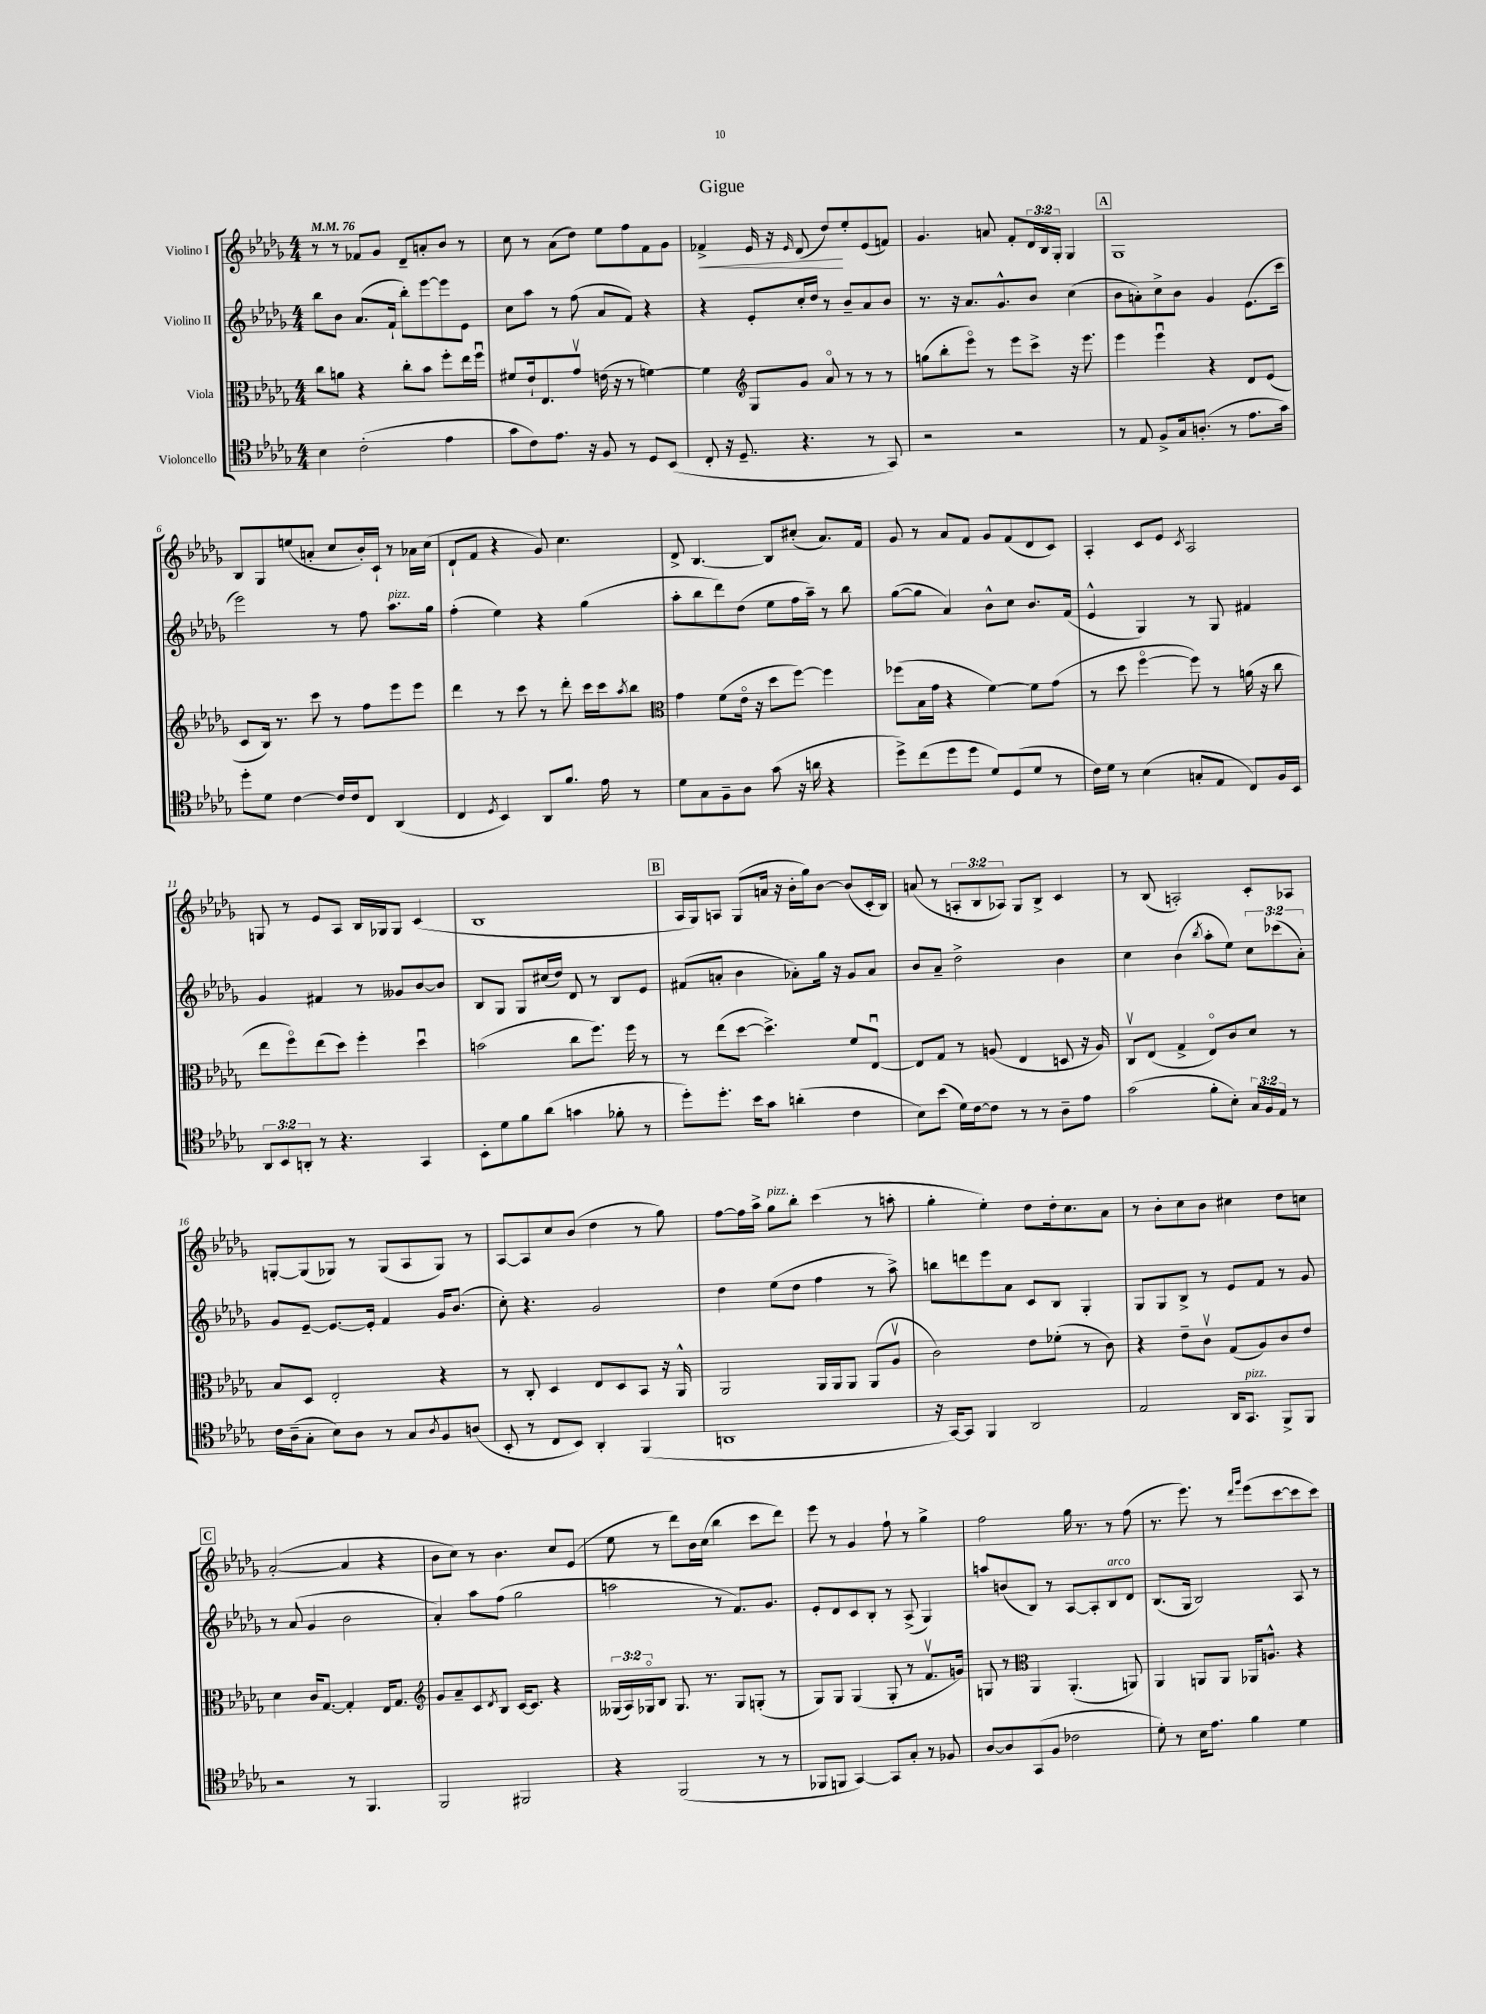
\header { title = "Gigue" }
<<
\new StaffGroup <<
\new Staff = "s0" \with { instrumentName = "Violino I" } {
    \clef treble \key des \major \numericTimeSignature \time 4/4 \override Staff.TupletNumber.text = #tuplet-number::calc-fraction-text \tempo 4 = 76
    r8 r8 fes'8 ges'8 des'8-- a'8-. bes'8 r8 |
    c''8 r8 aes'8( des''8) ees''8 f''8 f'8 ges'8 |
    fes'4->\< ees'16 r16 \grace { ees'16 } des'8( des''8\!) ees''8-. ees'8( f'8) |
    ges'4. a'8 f'8-. \tuplet 3/2 { des'16 bes16 ges16-. } ges4 |
    \mark \markup { \box "A" } ges1 |
    bes8 ges8 e''8( a'8-. c''8 bes'16-.) c'16-! r8 aes'16 c''16( |
    des'8-! f'8 r4 ges'8) c''4. |
    des'8-> bes4.~ bes8 cis''8-.( aes'8.) f'16 |
    ges'8 r8 aes'8 f'8 ges'8 f'8( des'8 c'8) |
    aes4-. c'8 ees'8 \acciaccatura { c'8 } aes2 |
    g8 r8 ees'8 aes8 bes16 ges16 ges8 c'4( |
    bes1 |
    \mark \markup { \box "B" } aes16 ges16) a8 ges8( a'16 r16 bes'16-. ges''16) bes'8~ bes'8( c'16-. bes16) |
    a'8( r8 \tuplet 3/2 { a8-. bes8 aes8) } ges8 bes8-> c'4 |
    r8 bes8( a2-.) c'8-. aes8 |
    g8~-. g8( ges8) r8 ges8( aes8 ges8) r8 |
    aes8~ aes8 c''8 bes'8( des''4 r8 ges''8) |
    f''8~ f''16 aes''16-> ges''8^\markup { \italic "pizz." } bes''8-. c'''4( r8 a''8-. |
    ges''4-. ees''4-.) des''8 des''16-. c''8. aes'8 |
    r8 bes'8-. c''8 bes'8 cis''4 des''8 c''8 |
    \mark \markup { \box "C" } aes'2~-.( aes'4 r4 |
    bes'8 c''8) r8 bes'4. c''8 ees'8( |
    ees''8 r8 des'''8) bes'16 c''16( bes''4 c'''8 des'''8) |
    ees'''8 r8 ges'4 f''8-! r8 ges''4-> |
    f''2 ges''16 r8. r8 f''8( |
    r8. ees'''8.) r8 \grace { des'''16 ges'''16 } ees'''8( c'''8~ c'''8 c'''8) \bar "|." |
}
\new Staff = "s1" \with { instrumentName = "Violino II" } {
    \clef treble \key des \major \numericTimeSignature \time 4/4 \override Staff.TupletNumber.text = #tuplet-number::calc-fraction-text
    bes''8 bes'8 aes'8.( f'16-! bes''8-.) ees'''8~ ees'''8 ees'8 |
    c''8 aes''8 r8 f''8( aes'8 f'8) r4 |
    r4 ees'8-. c''16-. des''16 r8 bes'8-- aes'8 bes'8 |
    r8. r16 aes'8. ges'8.-^ bes'8 c''4( |
    \mark \markup { \box "A" } bes'8 a'8-.) c''8-> bes'8 ges'4 ees'8.( c'''16 |
    ees'''2) r8 f''8 aes''8.^\markup { \italic "pizz." } ges''16 |
    f''4-.( ees''4) r4 ges''4( |
    aes''8-. bes''8 des'''8) des''8( ees''8 f''16 aes''16--) r8 bes''8 |
    ges''8~( ges''8 aes'4) bes'8-^ c''8 bes'8. f'16( |
    ees'4-^ ges4) r8 ges8 fis'4 |
    ges'4 fis'4 r8 geses'8 bes'8~ bes'8 |
    bes8 ges8 ges8 cis''16( des''16) des'8 r8 bes8 ees'8 |
    \mark \markup { \box "B" } fis'8( a'8-. bes'4 aes'8-.) ges''16 r16 ges'8 aes'8 |
    bes'8 aes'8-- des''2-> bes'4 |
    c''4 bes'4( \acciaccatura { bes''8 } aes''8-. ees''8) \tuplet 3/2 { c''8 ces'''8( aes'8-.) } |
    ges'8 ees'8~-- ees'8.~ ees'16-. f'4 ges'16 bes'8.( |
    c''8-.) r4. ges'2 |
    des''4 ees''8( des''8 f''4 r8 aes''8->) |
    b''8 d'''8 ees'''8 aes'8 c'8 bes8 ges4-. |
    ges8 ges8 bes8-> r8 ees'8 f'8 r8 ges'8 |
    \mark \markup { \box "C" } r8 aes'8( ges'4 bes'2 |
    aes'4-.) aes''8 f''8( ges''2 |
    a''2 r8 f'8.) ges'8. |
    ees'8-. des'8 c'8 bes8-. r8 aes8->( ges4) |
    a''8 b'8( bes8) r8 aes8~ aes8-. bes8^\markup { \italic "arco" } des'8 |
    bes8.( ges16 bes2) aes8 r8 \bar "|." |
}
\new Staff = "s2" \with { instrumentName = "Viola" } {
    \clef alto \key des \major \numericTimeSignature \time 4/4 \override Staff.TupletNumber.text = #tuplet-number::calc-fraction-text
    c''8 a'8 r4 c''8-. bes'8 f''8-. ees''16 f''16\downbow |
    fis'8 ees'16-! ees8. ges'8\upbow e'16( r16 r8 f'4~) |
    f'4 \clef treble ges8 ges'8 aes'8\flageolet r8 r8 r8 |
    g''8( bes''8-. ees'''8\flageolet) r8 ees'''8 c'''8-> r16 ees'''8. |
    \mark \markup { \box "A" } ees'''4 ees'''4\downbow r4 des'8 ees'8( |
    c'8 bes16) r8. c'''8 r8 f''8 ees'''8 ees'''8 |
    des'''4 r8 c'''8 r8 des'''8-. c'''16 c'''16 \acciaccatura { aes''8 } bes''8 |
    \clef alto ges'4 f'8( ees'16\flageolet r16 des''8 f''8~) f''4 |
    fes''8( bes16 ges'16 r4 f'4~) f'8 ges'8( |
    r8 des''8 f''4~\flageolet f''8) r8 a'16( r16 c''8 |
    ees''8 f''8\flageolet) ees''8( des''8) f''4-. des''4\downbow |
    b'2( c''8 f''8.) f''16 r8 |
    \mark \markup { \box "B" } r8 ees''8( des''8~ des''4.->) f'8 ees8~\downbow |
    ees8 ges8 r8 a8( ees4 d8 r16 a16) |
    c8\upbow ees8( ges4-> ees8\flageolet) c'8 des'8 r8 |
    bes8 des8 ees2-. r4 |
    r8 c8-. des4 ees8 des8 bes,8 r16 aes,16-^ |
    aes,2 aes,16 aes,16 aes,8 aes,8( aes8\upbow |
    c'2) ees'8 fes'8-.( r8 c'8) |
    r4 ees'8-- c'8\upbow ges8( aes8) c'8 ees'8 |
    \mark \markup { \box "C" } des'4 c'16 ges8.~ ges4-. ees16 ges8. |
    \clef treble ges'8 aes'8-- c'8 \acciaccatura { des'8 } bes8 c'16~ c'8. r4 |
    \tuplet 3/2 { geses16( aes16) ges16\flageolet } bes8 ges8. r8. ges8 g8-.( r8 |
    ges8) ges8 ges4( ges8-. r8 f'8.\upbow g'16) |
    g8 r8 \clef alto aes,4 aes,4.-.( a,8) |
    aes,4 a,8 a,8 aes,16 a8.-^ r4 \bar "|." |
}
\new Staff = "s3" \with { instrumentName = "Violoncello" } {
    \clef tenor \key des \major \numericTimeSignature \time 4/4 \override Staff.TupletNumber.text = #tuplet-number::calc-fraction-text
    bes4 c'2-.( ees'4 |
    ges'8 c'8) ees'8. r16 f8 r8 des8 bes,8( |
    c8-. r16 des8.-- r4. r8 ges,8) |
    r2 r2 |
    \mark \markup { \box "A" } r8 ees8 f8-> ges16 a8.-.( r8 ees'8. ges'16) |
    des''8-. des'8 c'4~ c'16 c'16 c8 aes,4( |
    c4 \acciaccatura { des8 } bes,4) aes,8 f'8. ees'16 r8 |
    des'8 ges8 f8-- aes8 ges'8( r16 a'16 r4 |
    des''8->) c''8( des''8 des''8 des'8) des8( des'8 r8 |
    c'16) des'16 r8 bes4( g8-. ees8 c8) f16 bes,16 |
    \tuplet 3/2 { aes,8 bes,8 a,8-. } r8 r4. ges,4 |
    bes,8-. des'8 f'8 aes'8( g'4 fes'8-. r8 |
    \mark \markup { \box "B" } des''8-.) des''8.-. bes'16 ges'8 a'4-.( c'4 |
    bes8) bes'8( des'16) c'16~ c'8 r8 r8 aes8-- ees'8 |
    ges'2( f'8-. bes8-.) \tuplet 3/2 { ges16 f16 ees16 } r8 |
    c'16 aes16--( ges8-. bes8) aes8 r8 ges8 \acciaccatura { aes8 } f8 a8( |
    bes,8-. r8 c8 bes,8) aes,4-. f,4( |
    a,1 |
    r16 ges,16~) ges,8 f,4 aes,2 |
    ees2 aes,16 ges,8.^\markup { \italic "pizz." } f,8-> f,8 |
    \mark \markup { \box "C" } r2 r8 f,4. |
    f,2 fis,2 |
    r4 f,2( r8 r8 |
    fes,8 f,8 ges,4~) ges,8 ges8-. r8 fes8 |
    aes8~ aes8 ges,8( f8 ces'2 |
    des'8-.) r8 bes16 ees'8. f'4 des'4 \bar "|." |
}
>>
>>
